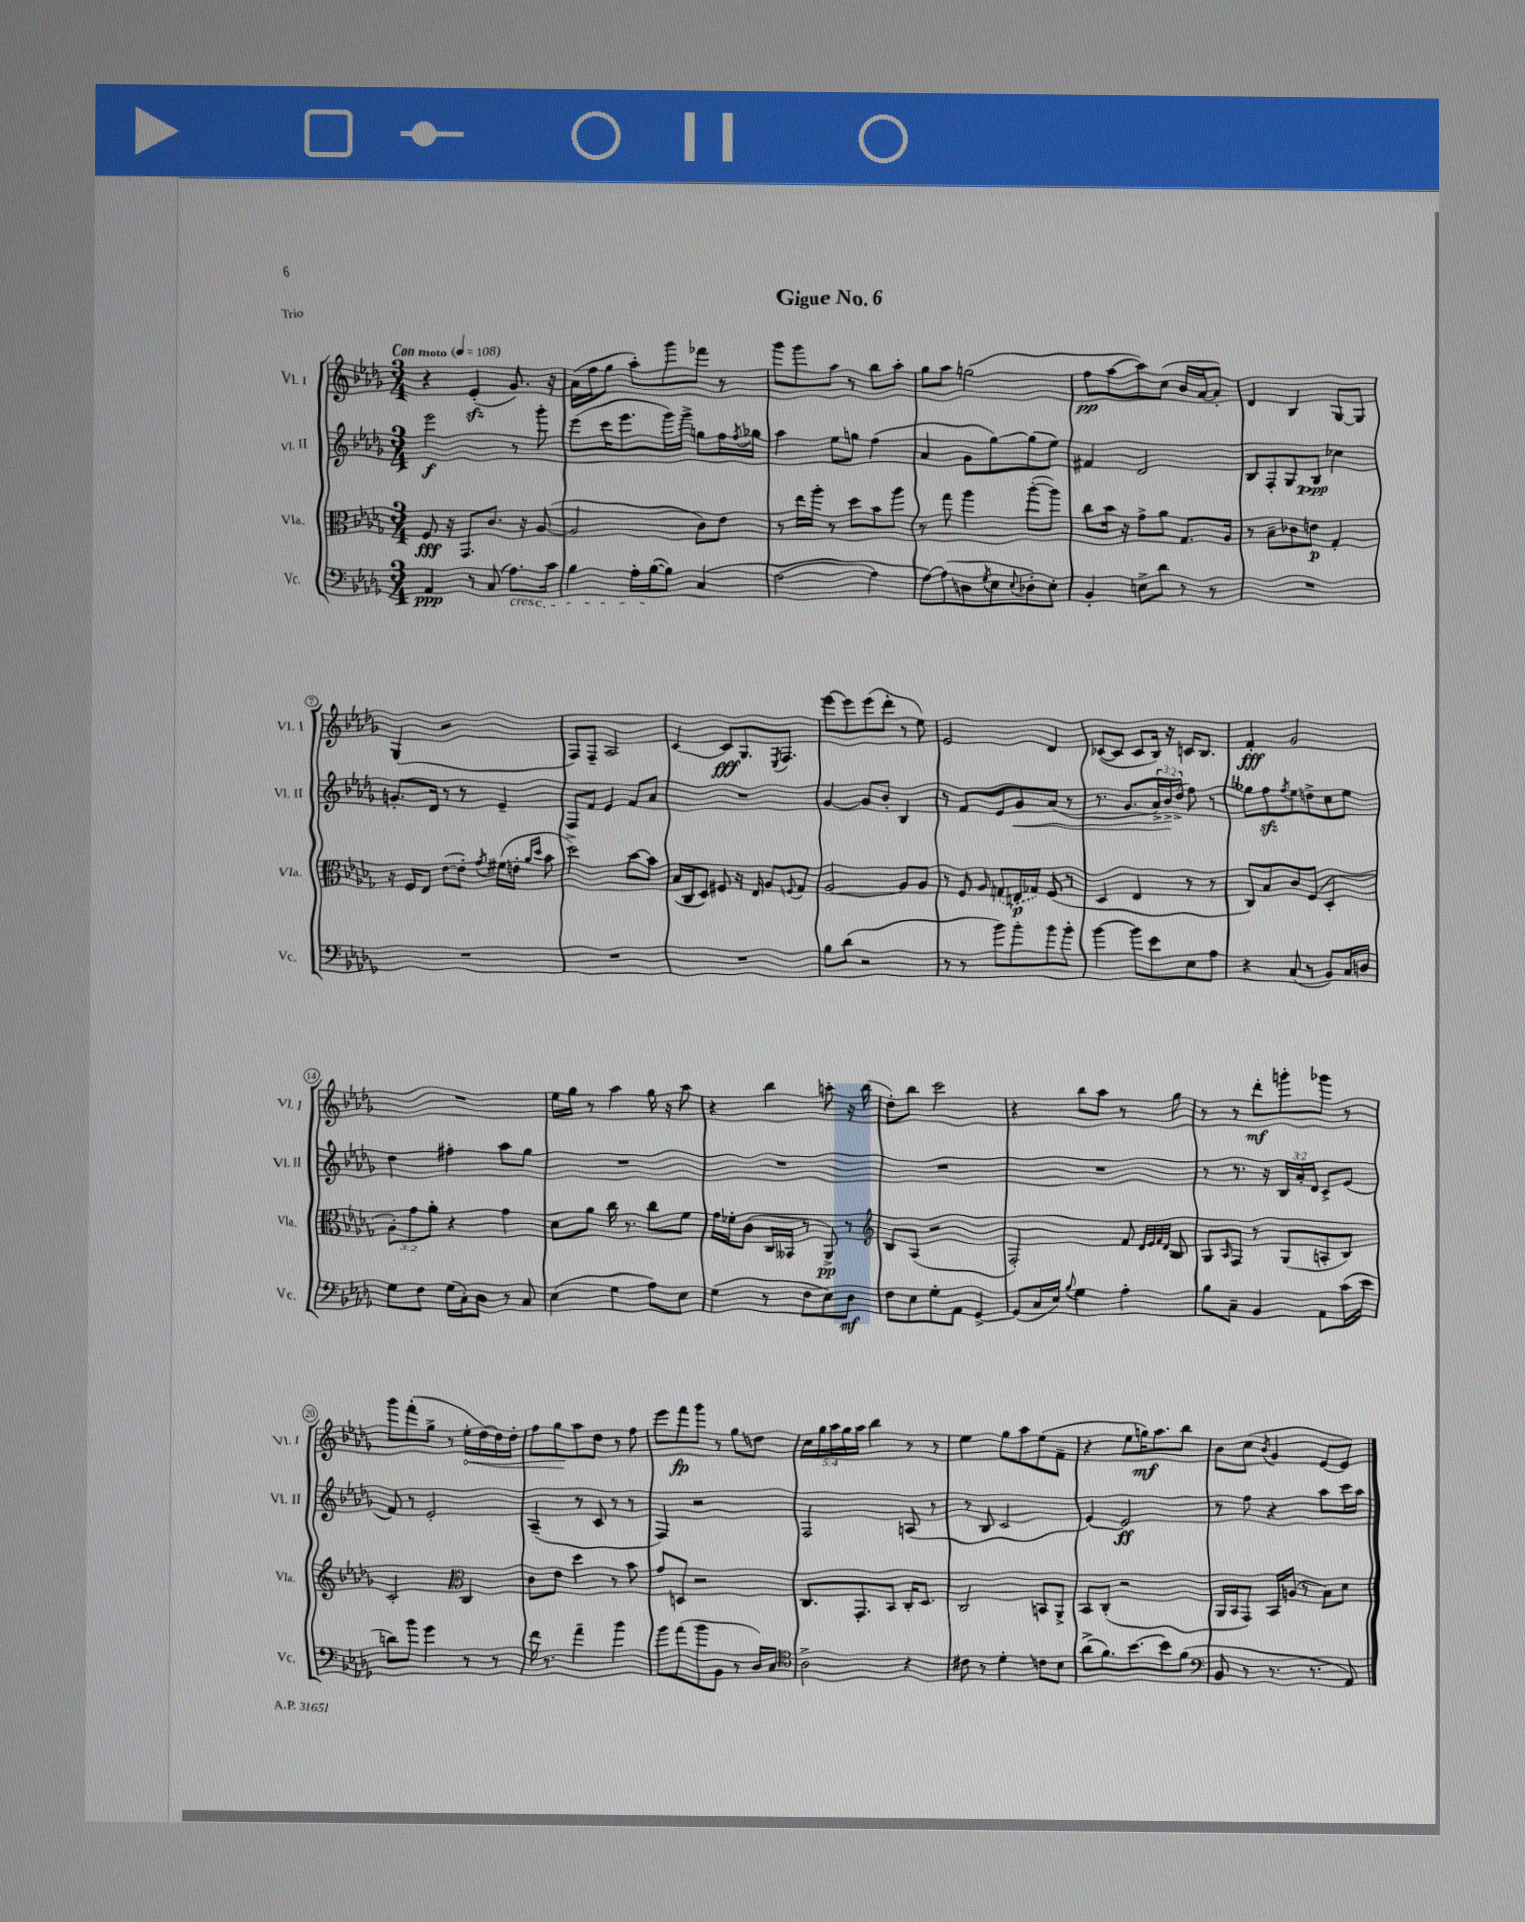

**kern	**kern	**kern	**kern
*staff4	*staff3	*staff2	*staff1
*clefF4	*clefC3	*clefG2	*clefG2
*k[b-e-a-d-g-]	*k[b-e-a-d-g-]	*k[b-e-a-d-g-]	*k[b-e-a-d-g-]
*M3/4	*M3/4	*M3/4	*M3/4
*MM108	*MM108	*MM108	*MM108
4AA-	8F	2eee-	4r
.	16r	.	.
.	8.GG-	.	.
8r	.	.	(4e-'
(8C	8.c	.	.
8.A-)	.	8r	8.g-)
.	16r	.	.
.	([8A-	8ggg-'	.
16c	.	.	16r
=	=	=	=
4B-	2A-]	(8eee-	(16a-
.	.	.	16ff
.	.	16ccc	8gg-
.	.	8.eee-	.
16A-'	.	.	8aa-')
([16B-	.	.	.
8B-])	.	16ggg-)	8ggg-
.	.	16ggg-^	.
(4C	8c)	8gg	8fff-
.	8e-	16ff	8r
.	.	8qff	.
.	.	16gg-	.
=	=	=	=
[2A-	8r	4aa-	8ggg-
.	16ee-	.	8ggg-
.	16aa-'	.	.
.	8r	8ee-	8aa-
.	8dd-	8gg	8r
4A-]	8b-	(4ff	8bb-
.	8aa-	.	8aa-'
=	=	=	=
[8A-)	8r	4a-	8gg-
(8A-]	8gg-	.	8aa-
8D	4aa-	8g-	(2gg
8qG-	.	.	.
8E-	.	[8gg-)	.
8qqE-	.	.	.
8D-')	([8aa-'	(8gg-]	.
8E-'	8aa-])	8ee-)	.
=	=	=	=
4BB-'	8cc	4f#	8ff
.	16b-	.	[8aa-
.	16r	.	.
8E^	8g-^	2d-	8aa-])
8d-	8a-	.	(8cc
8r	8.G-	.	16b-
.	.	.	[16a-
8r	.	.	8a-'])
.	16A-	.	.
=	=	=	=
2.r	8r	8B-	4d-
.	8B-~	8F'	.
.	8c-	8G-	4B-
.	8e	8B-	.
.	4G-'	4cc-	[8G-
.	.	.	8G-]
=	=	=	=
2.r	16r	8.g'	(4G-
.	16F	.	.
.	8E-	.	.
.	.	16d-	.
.	([8e-	8r	2r
.	8e-'])	8r	.
.	8qg-	.	.
.	(16f#	4e-~	.
.	16e'	.	.
.	16qqa-	.	.
.	16qqdd-	.	.
.	8b-	.	.
=	=	=	=
2.r	2dd-^)	8F	8F)
.	.	8f	8F~
.	.	4e-	2A-
.	[8b-	8f	.
.	8b-]	8a-	.
=	=	=	=
2.r	(16B-	2.r	[4c
.	16C	.	.
.	8D-)	.	.
.	8F#	.	8c]
.	16r	.	8.G-
.	16E-	.	.
.	8A-	.	.
.	.	.	8qE-
.	.	.	8.F
.	8qqF	.	.
.	8G-	.	.
=	=	=	=
8B-	[2A-	[4g-	[8eee-
(8d-	.	.	8eee-]
2r	.	8g-]	(8eee-
.	.	8b-'	8ddd-'
.	8A-]	4B-	8r
.	8A-	.	8ee-)
=	=	=	=
8r	8r	8r	2e-
8r	8F	8f	.
.	16qqA-	.	.
8b-)	(8G	8e-	.
8b-'	16E	8g-	.
.	16G-)	.	.
8b-	(8F	(8a-	4d-
8b-'	8r	8r	.
=	=	=	=
[4b-	4D-	8.r	([8c-
.	.	.	8c-]
.	.	8.g-	.
8b-]	4E-	.	8c-
8e-	.	24a-^)	16B-)
.	.	24b-^	.
.	.	.	16r
.	.	(24dd-^	.
8E-	8r	8ff)	16c
.	.	.	8.B-
8A-	8r	8r	.
=	=	=	=
4r	8C)	8gg--	4f'
.	8B-	8ff	.
.	.	8qff	.
(8C	8c	8ee-	2g-
8r	(8F	8dd^	.
8BB-)	4D-'	8cc	.
16C	.	8ee-	.
16D	.	.	.
=	=	=	=
8G-	12A-')	4dd-	2.r
.	12g-	.	.
8F	.	.	.
.	12a-'	.	.
(16G-	4r	4ff#'	.
16C')	.	.	.
8D-	.	.	.
8r	4g-	8aa-	.
8C	.	8gg-	.
=	=	=	=
(4E-	8d-	2.r	16ee-
.	.	.	16gg-
.	8a-	.	8r
4G-	16cc	.	4aa-
.	8.r	.	.
8A-)	8cc	.	16gg-
.	.	.	16r
8E-	8f	.	8aa-
=	=	=	=
(4G-	16g-	2.r	4r
.	16f-'	.	.
.	(8c	.	.
8r	16C	.	4bb-
.	16BB--	.	.
8F	8r	.	.
8E-)	8AA-^)	.	8aa'
8D-	8r	.	16r
.	.	.	(16bb-
=	=	=	=
*	*clefG2	*	*
8F	8B-	2.r	8dd-')
8E-	(8A-	.	8bb-
8G-'	2r	.	2ccc
8AA-	.	.	.
[4GG-^	.	.	.
=	=	=	=
(8GG-]	2F')	2.r	4r
16C	.	.	.
16E-)	.	.	.
8qqB-	.	.	.
4G-	.	.	8bb-
.	.	.	8aa-
4A-'	8f	.	8r
.	32qqd-	.	.
.	32qqe-	.	.
.	32qqf	.	.
.	32qqd-	.	.
.	8B-	.	8gg-
=	=	=	=
8B-	8G-	8r	8r
.	16qqA-	.	.
8C~	8F	8.r	8r
4BB-	8r	.	8ddd-'
.	.	16r	.
.	(8G-	24B-	8ggg'
.	.	24a-'	.
.	.	24d-	.
8AA-	8A'	8c^	8ggg-
(16c	8B-)	(8e-	8r
16e-	.	.	.
=	=	=	=
8d)	2c'	8f)	8ggg-
8b-	.	8r	(8fff'
4g-	.	2e-'	8gg-^
.	.	.	8r
*	*clefC3	*	*
8r	4C	.	16ee-'
.	.	.	[16dd-)
8r	.	.	16dd-]
.	.	.	16dd-'
=	=	=	=
16f	8c	(4A-~	8ff
8.r	.	.	.
.	8e-	.	8gg-
4a-~	4dd-	8r	8aa-
.	.	8c	8dd-
4b-	8r	8r	8r
.	8b-	8r	8ff
=	=	=	=
8b-	8g-	4F)	8eee-
(8a-	8D	.	8fff
8b-	2r	2r	8ggg-
8BB-	.	.	8r
8r	.	.	8gg-
16D-)	.	.	8dd
16C	.	.	.
=	=	=	=
*clefC4	*	*	*
2A-^	8.C	2F	20cc
.	.	.	20gg-
.	.	.	20aa-
.	.	.	20gg-
.	8.GG-'	.	.
.	.	.	20aa-
.	.	.	4bb-
.	8BB-	.	.
4r	16C'	(8A	8r
.	8.D-	.	.
.	.	8r	8r
=	=	=	=
8c#	2C	8r	4ee-
8r	.	8B-	.
4d-'	.	2c	8gg-
.	.	.	8aa-
8c	8BB	.	(8ee-
8B-	8AA-^	.	8f~
=	=	=	=
(8a-^	8BB-	[4e-)	4r
8.f)	(8C'	.	.
.	2r	2e-]	8ee-
[8.b-	.	.	.
.	.	.	16gg)
.	.	.	8.aa-
8b-]	.	.	.
(8f	.	.	8bb-
=	=	=	=
*clefF4	*	*	*
8BB-	16AA-	8r	8b-
.	16BB-	.	.
8r	8GG-)	8ff	(8cc
.	.	.	8qb-
8.r	16BB-	4r	4g-
.	(16A	.	.
.	8r	.	.
8.r	.	.	.
.	8B-)	8aa-	[8e-
8AA-)	8d-	16ccc	8e-])
.	.	16aa-	.
==	==	==	==
*-	*-	*-	*-
